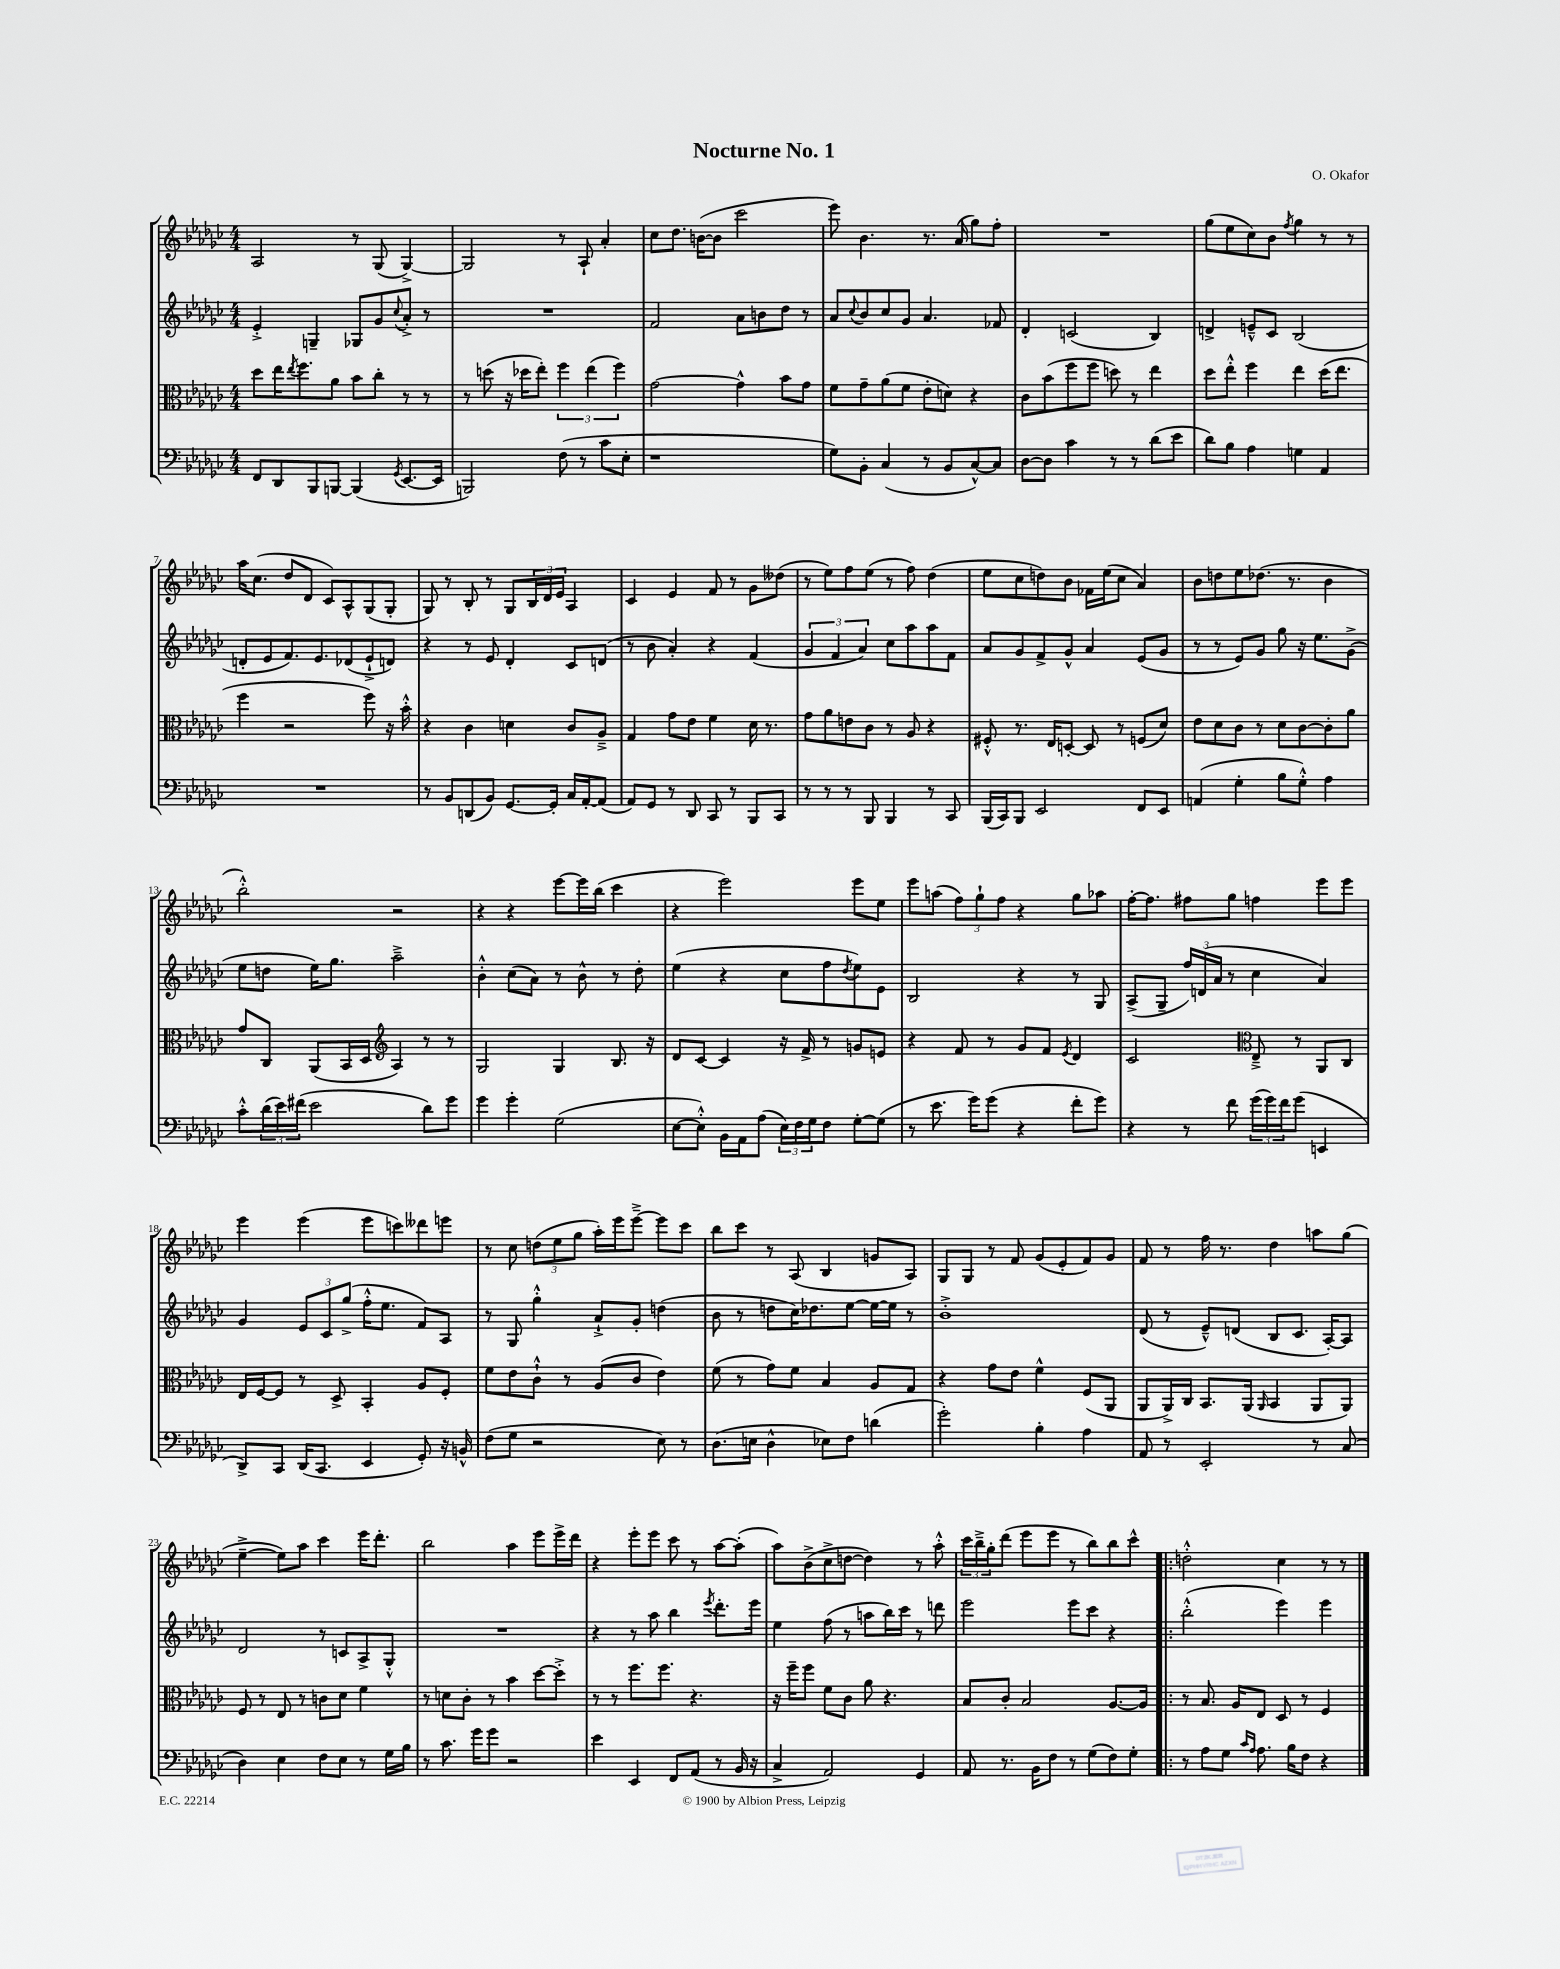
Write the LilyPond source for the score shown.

\header { title = "Nocturne No. 1" composer = "O. Okafor" }
<<
\new StaffGroup <<
\new Staff = "s0" {
    \clef treble \key ges \major \numericTimeSignature \time 4/4
    aes2 r8 ges8( ges4~->) |
    ges2 r8 aes8-! aes'4-. |
    ces''8 des''8. b'16~( b'8 ces'''2 |
    ees'''8) bes'4. r8. aes'16( ges''8) f''8-. |
    R1 |
    ges''8( ees''8 ces''8) bes'8 \acciaccatura { f''8 } ges''4 r8 r8 |
    aes''16 ces''8.( des''8 des'8 ces'8) aes8-^ ges8( ges8-. |
    ges8) r8 bes8-. r8 ges8 \tuplet 3/2 { bes16 des'16 ees'16 } aes4 |
    ces'4 ees'4 f'8 r8 ges'8 deses''8( |
    r8 ees''8) f''8 ees''8( r8 f''8) des''4( |
    ees''8 ces''8 d''8) bes'8 fes'16 ees''16( ces''8 aes'4) |
    bes'8 d''8 ees''8 des''8.( r8. bes'4 |
    bes''2-.-^) r2 |
    r4 r4 ees'''8~ ees'''16 bes''16( ces'''4 |
    r4 ees'''2) ees'''8 ees''8 |
    ees'''8 a''8( \tuplet 3/2 { f''8) ges''8-! f''8 } r4 ges''8 aes''8 |
    f''16~-. f''8. fis''8 ges''8 f''4 ees'''8 ees'''8 |
    ees'''4 ees'''4( ees'''8 c'''8) deses'''8 e'''8 |
    r8 ces''8 \tuplet 3/2 { d''8( ees''8 ges''8 } aes''16-.) ees'''16 ees'''8~---> ees'''8 ces'''8 |
    bes''8 ces'''8 r8 aes8( bes4 g'8 aes8) |
    ges8 ges8 r8 f'8 ges'8( ees'8-. f'8) ges'8 |
    f'8 r8 f''16 r8. des''4 a''8 ges''8( |
    ees''4~---> ees''8) aes''8 ces'''4 ees'''16 des'''8.-. |
    bes''2 aes''4 ees'''8 ees'''16-> des'''16 |
    r4 ees'''8-. ees'''8 ces'''8 r8 aes''8~ aes''8-.( |
    aes''8) bes'8->( ces''8-> d''8~ d''4) r8 aes''8-.-^ |
    \tuplet 3/2 { ces'''16 bes''16---> ges''16-. } des'''8( ees'''8 ees'''8 r8 bes''8) bes''8 ces'''8-^ |
    \bar ".|:" d''2-.-^ ces''4 r8 r8 \bar "|." |
}
\new Staff = "s1" {
    \clef treble \key ges \major \numericTimeSignature \time 4/4
    ees'4-.-> g4-- ges8 ges'8 \appoggiatura { ces''8 } aes'8-.-> r8 |
    R1 |
    f'2 aes'8 b'8 des''8 r8 |
    aes'8 \appoggiatura { ces''8 } bes'8 ces''8 ges'8 aes'4. fes'8 |
    des'4-. c'2( bes4) |
    d'4-> e'8---^ ces'8 bes2( |
    d'8-. ees'8 f'8.) ees'8. des'8( ees'8-!-> d'8) |
    r4 r8 ees'8 des'4-. ces'8 d'8( |
    r8 bes'8 aes'4-.) r4 f'4( |
    \tuplet 3/2 { ges'4 f'4 aes'4) } ces''8 aes''8 aes''8 f'8 |
    aes'8 ges'8 f'8-> ges'8-^ aes'4 ees'8( ges'8 |
    r8 r8 ees'8) ges'8 ges''8 r16 ees''8. ges'8->( |
    ees''8 d''8 ees''16) ges''8. aes''2---> |
    bes'4-.-^ ces''8( aes'8) r8 bes'8-^ r8 des''8-. |
    ees''4( r4 ces''8 f''8 \acciaccatura { des''8 } ees''8) ees'8 |
    bes2 r4 r8 ges8 |
    aes8->( ges8-- \tuplet 3/2 { f''16) d'16( aes'16 } r8 ces''4 aes'4) |
    ges'4 \tuplet 3/2 { ees'8 ces'8 ges''8->( } f''16-.-^ ees''8. f'8) aes8 |
    r8 ges8 ges''4-.-^ aes'8-!-> ges'8-. d''4( |
    bes'8 r8 d''8 ces''16) des''8. ees''8~ ees''16~ ees''16 r8 |
    bes'1-.-> |
    des'8( r8 ees'8---^) d'8( bes8 ces'8. aes16~-.) aes8 |
    des'2 r8 c'8 aes8-> ges8-.-^ |
    R1 |
    r4 r8 aes''8 bes''4 \acciaccatura { ees'''8 } des'''8.-. ees'''16 |
    ees''4 f''8( r8 a''8 bes''16) ces'''16 r8 d'''8 |
    ees'''2 ees'''8 ces'''8 r4 |
    \bar ".|:" bes''2-.-^( ees'''4) ees'''4 \bar "|." |
}
\new Staff = "s2" {
    \clef alto \key ges \major \numericTimeSignature \time 4/4
    des''8 ees''16 \acciaccatura { ees''8 } f''8. aes'8 bes'8 ces''8-. r8 r8 |
    r8 d''8( r16 des''16 ees''8-.) \tuplet 3/2 { f''4 ees''4( f''4) } |
    ges'2~ ges'4-^ bes'8 ges'8 |
    f'8 ges'8-- aes'8( f'8 ees'8-. d'8) r4 |
    ces'8 bes'8( f''8 f''8 d''8) r8 ees''4 |
    des''8 ees''8-.-^ f''4 ees''4 des''16( ees''8. |
    f''4 r2 f''8) r16 bes'16-.-^ |
    r4 ces'4 d'4 ces'8 aes8---> |
    ges4 ges'8 ees'8 f'4 des'16 r8. |
    ges'8 aes'8 e'8 ces'8 r8 aes8 r4 |
    fis8-.-^ r8. ees16 d8~-. d8 r8 f8( des'8) |
    ees'8 des'8 ces'8 r8 des'8 ces'8~ ces'8-. aes'8 |
    ges'8 ces8 aes,8( bes,16 des16 \clef treble aes4) r8 r8 |
    ges2 ges4 bes8. r16 |
    des'8 ces'8~ ces'4 r16 f'16-> r8 g'8 e'8 |
    r4 f'8 r8 ges'8 f'8 \acciaccatura { ees'8 } des'4 |
    ces'2 \clef alto ees8---> r8 aes,8 ces8 |
    ees16 f16~ f8 r8 des8-> bes,4-. aes8 f8-. |
    f'8 ees'8 ces'8-!-^ r8 aes8( ces'8 ees'4) |
    f'8( r8 ges'8) f'8 bes4 aes8 ges8 |
    r4 ges'8 ees'8 f'4-^ f8( aes,8 |
    aes,8 aes,16->) ces16 bes,8. aes,16( \grace { aes,16 } bes,4 aes,8 aes,8) |
    f8 r8 ees8 r8 c'8 des'8 f'4 |
    r8 d'8 ces'8-. r8 bes'4 des''8~ des''8-.-> |
    r8 r8 f''8. f''8. r4. |
    r16 f''16-- f''8 f'8 ces'8 aes'8 r4. |
    bes8 ces'8-. bes2 aes8.~ aes16 |
    \bar ".|:" r8 bes8. aes16 ees8 des8 r8 f4 \bar "|." |
}
\new Staff = "s3" {
    \clef bass \key ges \major \numericTimeSignature \time 4/4
    f,8 des,8 bes,,8 b,,8~ b,,4( \acciaccatura { ges,8 } ees,8.~ ees,16 |
    b,,2) f8( r8 ces'8 ees8-. |
    r1 |
    ges8) bes,8-. ces4( r8 bes,8 ces8~-^) ces8 |
    des8~ des8 ces'4 r8 r8 des'8( ees'8 |
    des'8) bes8 aes4 g4 aes,4 |
    R1 |
    r8 bes,8 d,8( bes,8) ges,8.~ ges,16-. ces16 aes,16~-. aes,8( |
    aes,8) ges,8 r8 des,8 ces,8 r8 bes,,8 ces,8 |
    r8 r8 r8 bes,,8 bes,,4 r8 ces,8 |
    bes,,16( ces,16) bes,,8 ees,2 f,8 ees,8 |
    a,4( ges4-. bes8 ges8-.-^) aes4 |
    ces'8-.-^ \tuplet 3/2 { des'16( ees'16) fis'16( } ees'2 des'8) ges'8 |
    ges'4 ges'4-. ges2( |
    ees8~ ees8-.-^) bes,16 aes,16 aes8( \tuplet 3/2 { ees16) f16 ges16 } f8 ges8~-. ges8( |
    r8 ees'8. ges'16) ges'8( r4 f'8-. ges'8) |
    r4 r8 f'8 \tuplet 3/2 { ges'16( ges'16) f'16 } ges'8( e,4 |
    des,8->) ces,8 des,16( ces,8. ees,4 ges,8-.) r16 b,16-^ |
    f8( ges8 r2 ees8) r8 |
    des8.( e16 des4-^ ees8) f8 d'4( |
    ges'2-.) bes4-. aes4 |
    aes,8 r8 ees,2-. r8 ces8( |
    des4) ees4 f8 ees8 r8 ges16 bes16 |
    r8 ces'8. ges'16 ges'8 r2 |
    ees'4 ees,4 f,8 aes,8( r8 bes,16 r16 |
    ces4-> aes,2) ges,4 |
    aes,8 r8. bes,16 f8 r8 ges8( f8) ges8-. |
    \bar ".|:" r8 aes8 ges8 \grace { ces'16 aes16 } aes8. bes16 f8 r4 \bar "|." |
}
>>
>>
